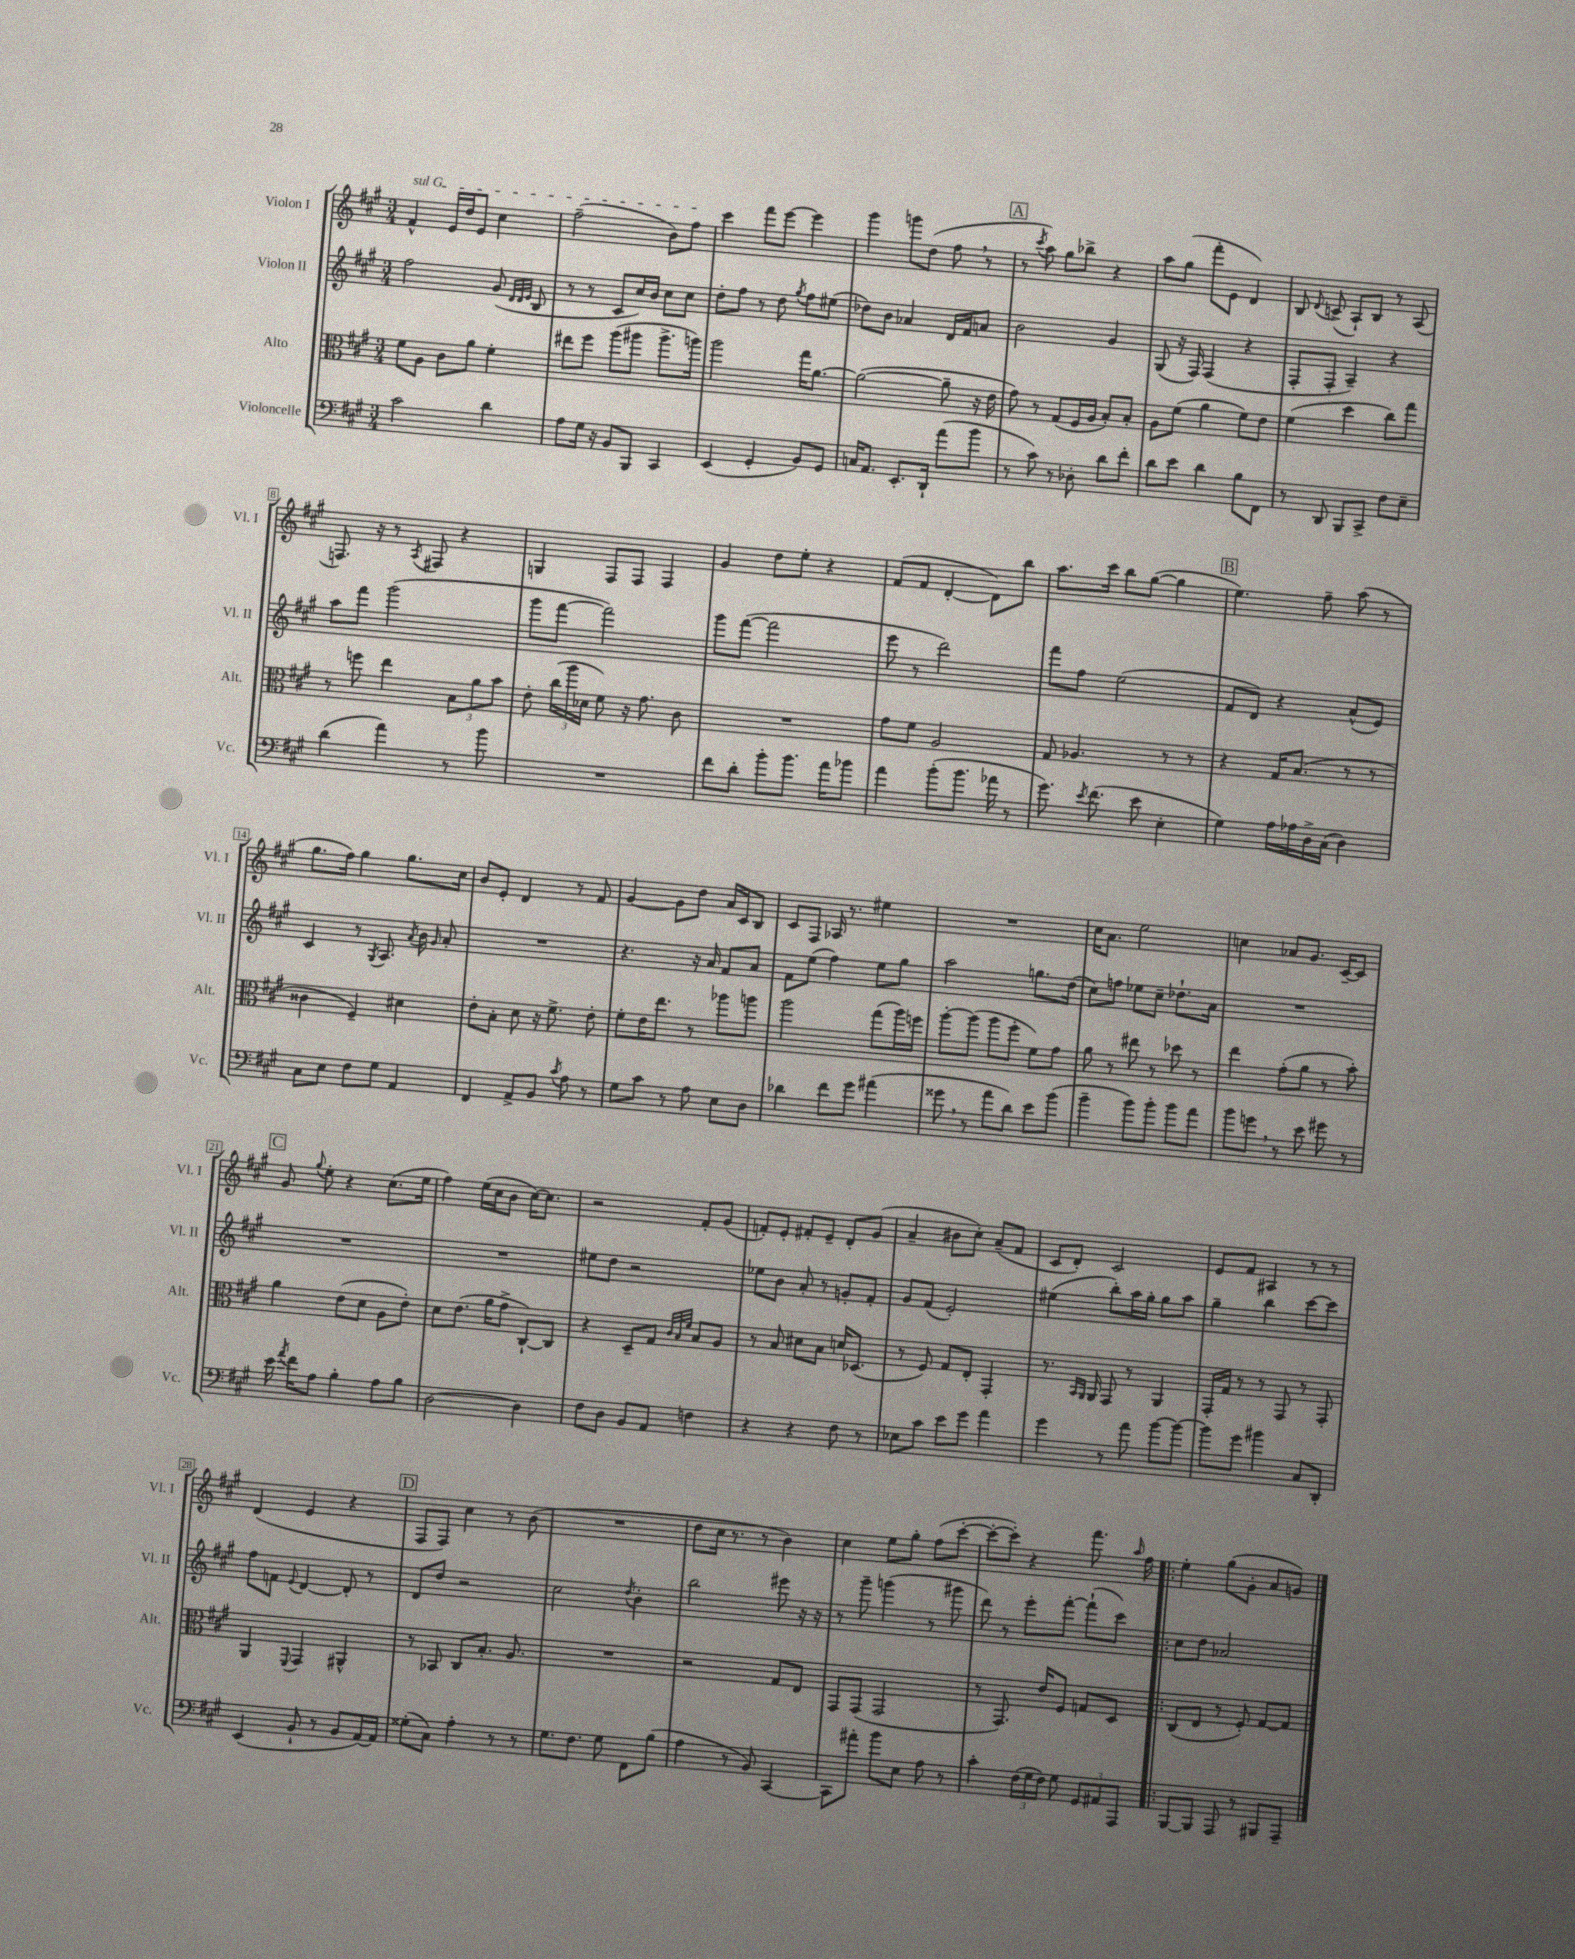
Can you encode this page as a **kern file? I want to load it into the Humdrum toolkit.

**kern	**kern	**kern	**kern
*part4	*part3	*part2	*part1
*staff4	*staff3	*staff2	*staff1
*I"Violoncelle	*I"Alto	*I"Violon II	*I"Violon I
*I'Vc.	*I'Alt.	*I'Vl. II	*I'Vl. I
*clefF4	*clefC3	*clefG2	*clefG2
*k[f#c#g#]	*k[f#c#g#]	*k[f#c#g#]	*k[f#c#g#]
*M3/4	*M3/4	*M3/4	*M3/4
=1	=1	=1	=1
!	!	!	!LO:TX:a:i:t=sul G
2c#\	8f#\L	2ff#\	4f#^^/
.	8A\J	.	.
.	8c#\L	.	16e/LL
.	.	.	16dd/J
.	8a\J	.	8e/J
4d\	4f#'\	(8g#/	4cc#\
.	.	32qqd/LLL	.
.	.	32qqd/	.
.	.	32qqe/JJJ	.
.	.	8B/	.
=2	=2	=2	=2
8A\L	8ee#X\L	8r	(2ff#~\
16G#\Jk	8ff#\J	8r	.
16r	.	.	.
8BB/L	(8aa\L	8c#/L	.
8BBB/J	8aa#X\J	16cc#/L)	.
.	.	16b/JJ	.
4CC#/	8.aa#^\L	8cc#\L	8b\L)
.	.	8cc#\J	8ff#\J
.	16aan\Jk)	.	.
=3	=3	=3	=3
(4EE/	2aa\	8dd'\L	4ccc#\
.	.	8ff#\J	.
4GG#'/	.	8r	8fff#\L
.	.	8dd\	[8eee\J
.	.	8qgg#/	.
8BB/L)	16gg#\KL	8ff#\L	4eee\]
.	[8.a\J	.	.
8GG#/J	.	(8ee#X\J	.
=4	=4	=4	=4
16Cn/KL	(2a\_	8dd-X\L)	4ggg#\
8.AA/J	.	.	.
.	.	8b\J	.
8.EE'/L	.	4a-X/	8gggn\L
.	.	.	(8dd\J
16DD`/Jk	.	.	.
(8a\L	8a~\]	16d/LL	8ff#,\
.	.	16f#/J	.
8b\J	16r	8an/J	8r
.	16e\	.	.
!!LO:REH:place=s1:t=A
=5	=5	=5	=5
8r	8g#\)	2b\	8r
.	.	.	8qccc#/
8c#\)	8r	.	8aa\)
8r	(8G#/L	.	8gg#\L
8D-X'\	16F#/L	.	8bb-X^\J
.	16A/JJ	.	.
8d\L	8B'/L)	4g#/	4r
8f#'\J	8B'/J	.	.
=6	=6	=6	=6
8d\L	8A\L	(8G#/	8aa\L
8e\J	(8f#\J	16r	(8gg#\J
.	.	16F#/)	.
4d\	4a\	(4F#/	8fff#'\L
.	.	.	8e\J
8B\L	8f#\L)	4r	4d/)
8FF#\J	8e\J	.	.
=7	=7	=7	=7
8r	(4f#\	8F#'/L	8B/
.	.	.	8qqd/
8DD/	.	8F#'/J	(8cn^/
8BBB/L	4dd\	4A~/)	8A`/L)
8CC#^/J	.	.	8B/J
8F#\L	8cc#\L)	4r	8r
8E~\J	8gg#\J	.	(8A/
!!LO:LB:g=z
=8	=8	=8	=8
(4d\	8r	8aa\L	8.Fn/)
.	8ffn\	8fff#\J	.
.	.	.	16r
4a\)	4ee\	(2ggg#\	8r
.	.	.	8qA/
.	.	.	8F#X/
8r	12B\L	.	4r
.	12a\	.	.
8b\	.	.	.
.	12b\J	.	.
=9	=9	=9	=9
2.r	8e'\	8ggg#\L	4Gn/
.	(24cc#\LL	[8fff#\J	.
.	24aa\	.	.
.	24d-X\JJ	.	.
.	8f#\)	2fff#\])	8F#/L
.	16r	.	8F#/J
.	8.g#\	.	.
.	.	.	4F#/
.	8c#\	.	.
=10	=10	=10	=10
8f#\L	2.r	8ggg#\L	4g#/
8d'\J	.	([8fff#\J	.
8b'\L	.	2fff#\]	8dd\L
8.b\J	.	.	8ee'\J
.	.	.	4r
16a\KL	.	.	.
8b-X\J	.	.	.
=11	=11	=11	=11
4a\	8g#\L	8eee\	(8f#/L
.	8f#\J	8r	8f#/J
(8b'\L	2A/	2ddd\)	[4d'/
8.b\J	.	.	.
.	.	.	8d\L])
16a-X\	.	.	.
8r	.	.	8bb\J
=12	=12	=12	=12
8.g#\)	8G#/	8fff#\L	8.aa\L
.	4.A-X/	8ff#\J	.
8qe/	.	.	.
(8.f#\	.	.	16ccc#\Jk
.	.	(2ee\	8bb\L
8e\	.	.	([8gg#\J
4E'\	8r	.	4gg#\]
.	8r	.	.
!!LO:REH:place=s1:t=B
=13	=13	=13	=13
4G#\)	4r	8f#/L	4.ee\)
.	.	8d/J)	.
16A\LL	16G#/KL	4r	.
16A-X\	(8.B/J	.	.
16D^\	.	.	8ff#~\
(16C#\JJ	.	.	.
4D\)	8r	(8a^^/L	(8aa\
.	8r	8e/J)	8r
!!LO:LB:g=z
=14	=14	=14	=14
8C#\L	4c##X\	4c#/	8.gg#\L
8E\J	.	.	.
.	.	.	16ff#\Jk)
8F#\L	4F#~/)	8r	4gg#\
.	.	8qG#/	.
8G#\J	.	8.A/	.
4AA/	4d#X\	.	8.gg#\L
.	.	8qa/	.
.	.	16b\	.
.	.	16qqg#/	.
.	.	8a'/	.
.	.	.	16cc#\Jk
=15	=15	=15	=15
4FF#/	8e'\L	2.r	8b/L
.	8B'\J	.	8e'/J
8AA^/L	8d\	.	4d/
8BB/J	16r	.	.
.	8.f#^\	.	.
8qc#/	.	.	.
8A\	.	.	8r
8r	8e'\	.	8f#/
=16	=16	=16	=16
8G#\L	8f#'\L	4.r	[4g#/
8c#\J	16e\K	.	.
.	8.ee\J	.	.
8r	.	.	8g#\L]
8A\	8r	16r	8dd\J
.	.	16a/	.
8E\L	8aa-X\L	8f#/L	16a/LL
.	.	.	16c#/J
8D\J	8aan\J	8a/J	8B/J
=17	=17	=17	=17
4d-X\	2aa\	8f#\L	8c#/L
.	.	(8ee\J	8F#/J
8f#\L	.	4ff#\)	16A-X/
.	.	.	8.r
8g#\J	.	.	.
(4a#X\	(8gg#\L	8ee\L	4ee#X\
.	16aa\L)	8gg#\J	.
.	16ffn\JJ	.	.
=18	=18	=18	=18
8g##X,\	[8aa'\L	2aa\	2.r
8r	(8aa\J]	.	.
8a\L	8aa\L	.	.
8d\J)	8ff#'\J	.	.
8e\L	8f#\L)	8.ggn\L	.
(8b\J	8g#\J	.	.
.	.	(16dd\Jk	.
=19	=19	=19	=19
4b~\	8a\	8cc#\L)	16cc#\KL
.	.	.	8.a\J
.	8r	8ffn\J	.
8b\L)	8ee#X\	8ee-X\L	2ee\
8b'\J	8r	8cc#~\J	.
8b\L	8dd-X\	8.dd-X`\L	.
8a\J	8r	.	.
.	.	16a\Jk	.
=20	=20	=20	=20
8b\L	4ee\	2.r	4ccn\
8gn,\J	.	.	.
8r	(8g#'\L	.	8a-X/L
8e\	8a\J	.	8.g#/J
8g#X\	8r	.	.
.	.	.	[16c#~/KL
8r	8b'\)	.	8c#/J]
!!LO:LB:g=z
!!LO:REH:place=s1:t=C
=21	=21	=21	=21
16e\	4a\	2.r	8g#/
8qa/	.	.	.
16f#\KL	.	.	.
.	.	.	8qqgg#/
8A\J	.	.	8ee'\
4B'\	(8e\L	.	4r
.	8d\J	.	.
8A\L	8A\L	.	(8.cc#\L
8B\J	8e'\J)	.	.
.	.	.	16ee\Jk
=22	=22	=22	=22
[2D\	8d\L	2.r	4ff#\)
.	(8.e\J	.	.
.	.	.	(16ee\LL
.	16a\KL	.	16cc#\J
.	8g#^\J	.	8b\J
4D\]	[8C#`/L)	.	[16cc#\KL)
.	.	.	8.cc#\J]
.	8C#/J]	.	.
=23	=23	=23	=23
8F#\L	4r	8ee#X\L	2r
8D\J	.	8dd\J	.
8BB/L	8D~/L	2r	.
8AA/J	8G#/J	.	.
.	32qqc#/LLL	.	.
.	32qqB/	.	.
.	32qqf#/JJJ	.	.
4Fn\	8B/L	.	8f#'/L
.	8A/J	.	(8g#/J
=24	=24	=24	=24
4r	8r	8ee-X\L	8fn'/L)
.	8B/	8b\J	8e'/J
4r	8d#X\L	8a'/	8f#X'/L
.	8B\J	8r	8e~/J
8F#\	16dn/KL	8gn'/L	8d'/L
.	(8.D-X/J	.	.
8r	.	8f#'/J	(8g#/J
=25	=25	=25	=25
8E-X\L	8r	8g#/L	4a~/
8c#\J	8F#/)	(8f#/J	.
8e\L	8G#/L	2e'/)	8b#X\L
8g#\J	8E'/J	.	8cc#'\J)
4a\	4GG#'/	.	(8a~/L
.	.	.	8f#/J
=26	=26	=26	=26
4g#\	8.r	(4ee#X\	8c#/L
.	.	.	8d'/J)
.	16qqBB/LL	.	.
.	16qqAA/JJ	.	.
.	16AA/	.	.
8r	8GG#/	8bb'\L)	2c#/
8a\	8r	16aa\L	.
.	.	16gg#'\JJ	.
[8b\L	4AA/	8gg#\L	.
8b\J_	.	8aa\J	.
=27	=27	=27	=27
8b\L]	16GG#'/LL	4gg#~\	8e/L
.	16G#/JJ	.	.
8g#\J	8r	.	8f#/J
4b#X\	8r	4bb\	4A#X/
.	8GG#/	.	.
8C#/L	8r	[8ccc#\L	8r
8DD'/J	8GG#'/	8ccc#\J]	8r
!!LO:LB:g=z
=28	=28	=28	=28
(4EE/	4AA/	8ff#\L	(4d/
.	.	8fn\J	.
.	8qqFF#/	8qqe/	.
8BB`/	4GG#/	[4d/	4e/
8r	.	.	.
8BB/L	4AA#X^^/	8d'/]	4r
[16AA/L)	.	8r	.
16AA/JJ]	.	.	.
!!LO:REH:place=s1:t=D
=29	=29	=29	=29
(8G##X'\L	8r	8d/L	8F#/L
8C#\J)	8BB-X/	8dd/J	8F#/J)
4A'\	8C#/L	2r	4cc#\
.	8.B'/J	.	.
8r	.	.	8r
.	8.A/	.	.
8r	.	.	(8b\
=30	=30	=30	=30
8.G#\L	2.r	2cc#\	2.r
8.F#\J	.	.	.
8G#\	.	.	.
.	.	8qdd/	.
8FF#\L	.	4b'\	.
(8B\J	.	.	.
=31	=31	=31	=31
4A\	2r	2bb\	8dd\L
.	.	.	16cc#\Jk
.	.	.	8.r
8r	.	.	.
8BB/)	.	.	8r
[4CC#/	8G#/L	8eee#X\	4b\)
.	8E/J	16r	.
.	.	16r	.
=32	=32	=32	=32
8CC#\L]	8GG#/L	8r	4cc#\
8a#X'\J	(8GG#/J	8ggg#~\	.
8b\L	2GG#/	(4gggn\	8ee\L
8E\J	.	.	8gg#'\J
8A\	.	8r	(8ff#\L
8r	.	8ggg#X\	[8ccc#'\J
=33	=33	=33	=33
4c#'\	8r	8ddd\)	8ccc#'\L_
.	8.GG#/)	8r	8ccc#'\J])
(24F#\LL	.	8eee'\L	4r
24G#\	.	.	.
.	16e/KL	.	.
24F#\JJ)	.	.	.
8G#\	8F#/J	[8fff#'\J	.
12GG#/L	8Gn/L	(8fff#`\L]	8.fff#\
12AA#X/	.	.	.
.	8D/J	8ccc#\J)	.
12AAA/J	.	.	.
.	.	.	16qqaa/
.	.	.	16ff#\
=34!|:	=34!|:	=34!|:	=34!|:
[8BBB/L	(8C#/L	8cc#\L	4ee'\
8BBB/J]	8E/J	8dd\J	.
8AAA/	8r	2a-X/	(8gg#\L
8r	8F#'/)	.	8g#'\J
8BBB#X/L	[8G#/L	.	8a/L
8AAA~/J	8G#/J]	.	8gn/J)
==	==	==	==
*-	*-	*-	*-
